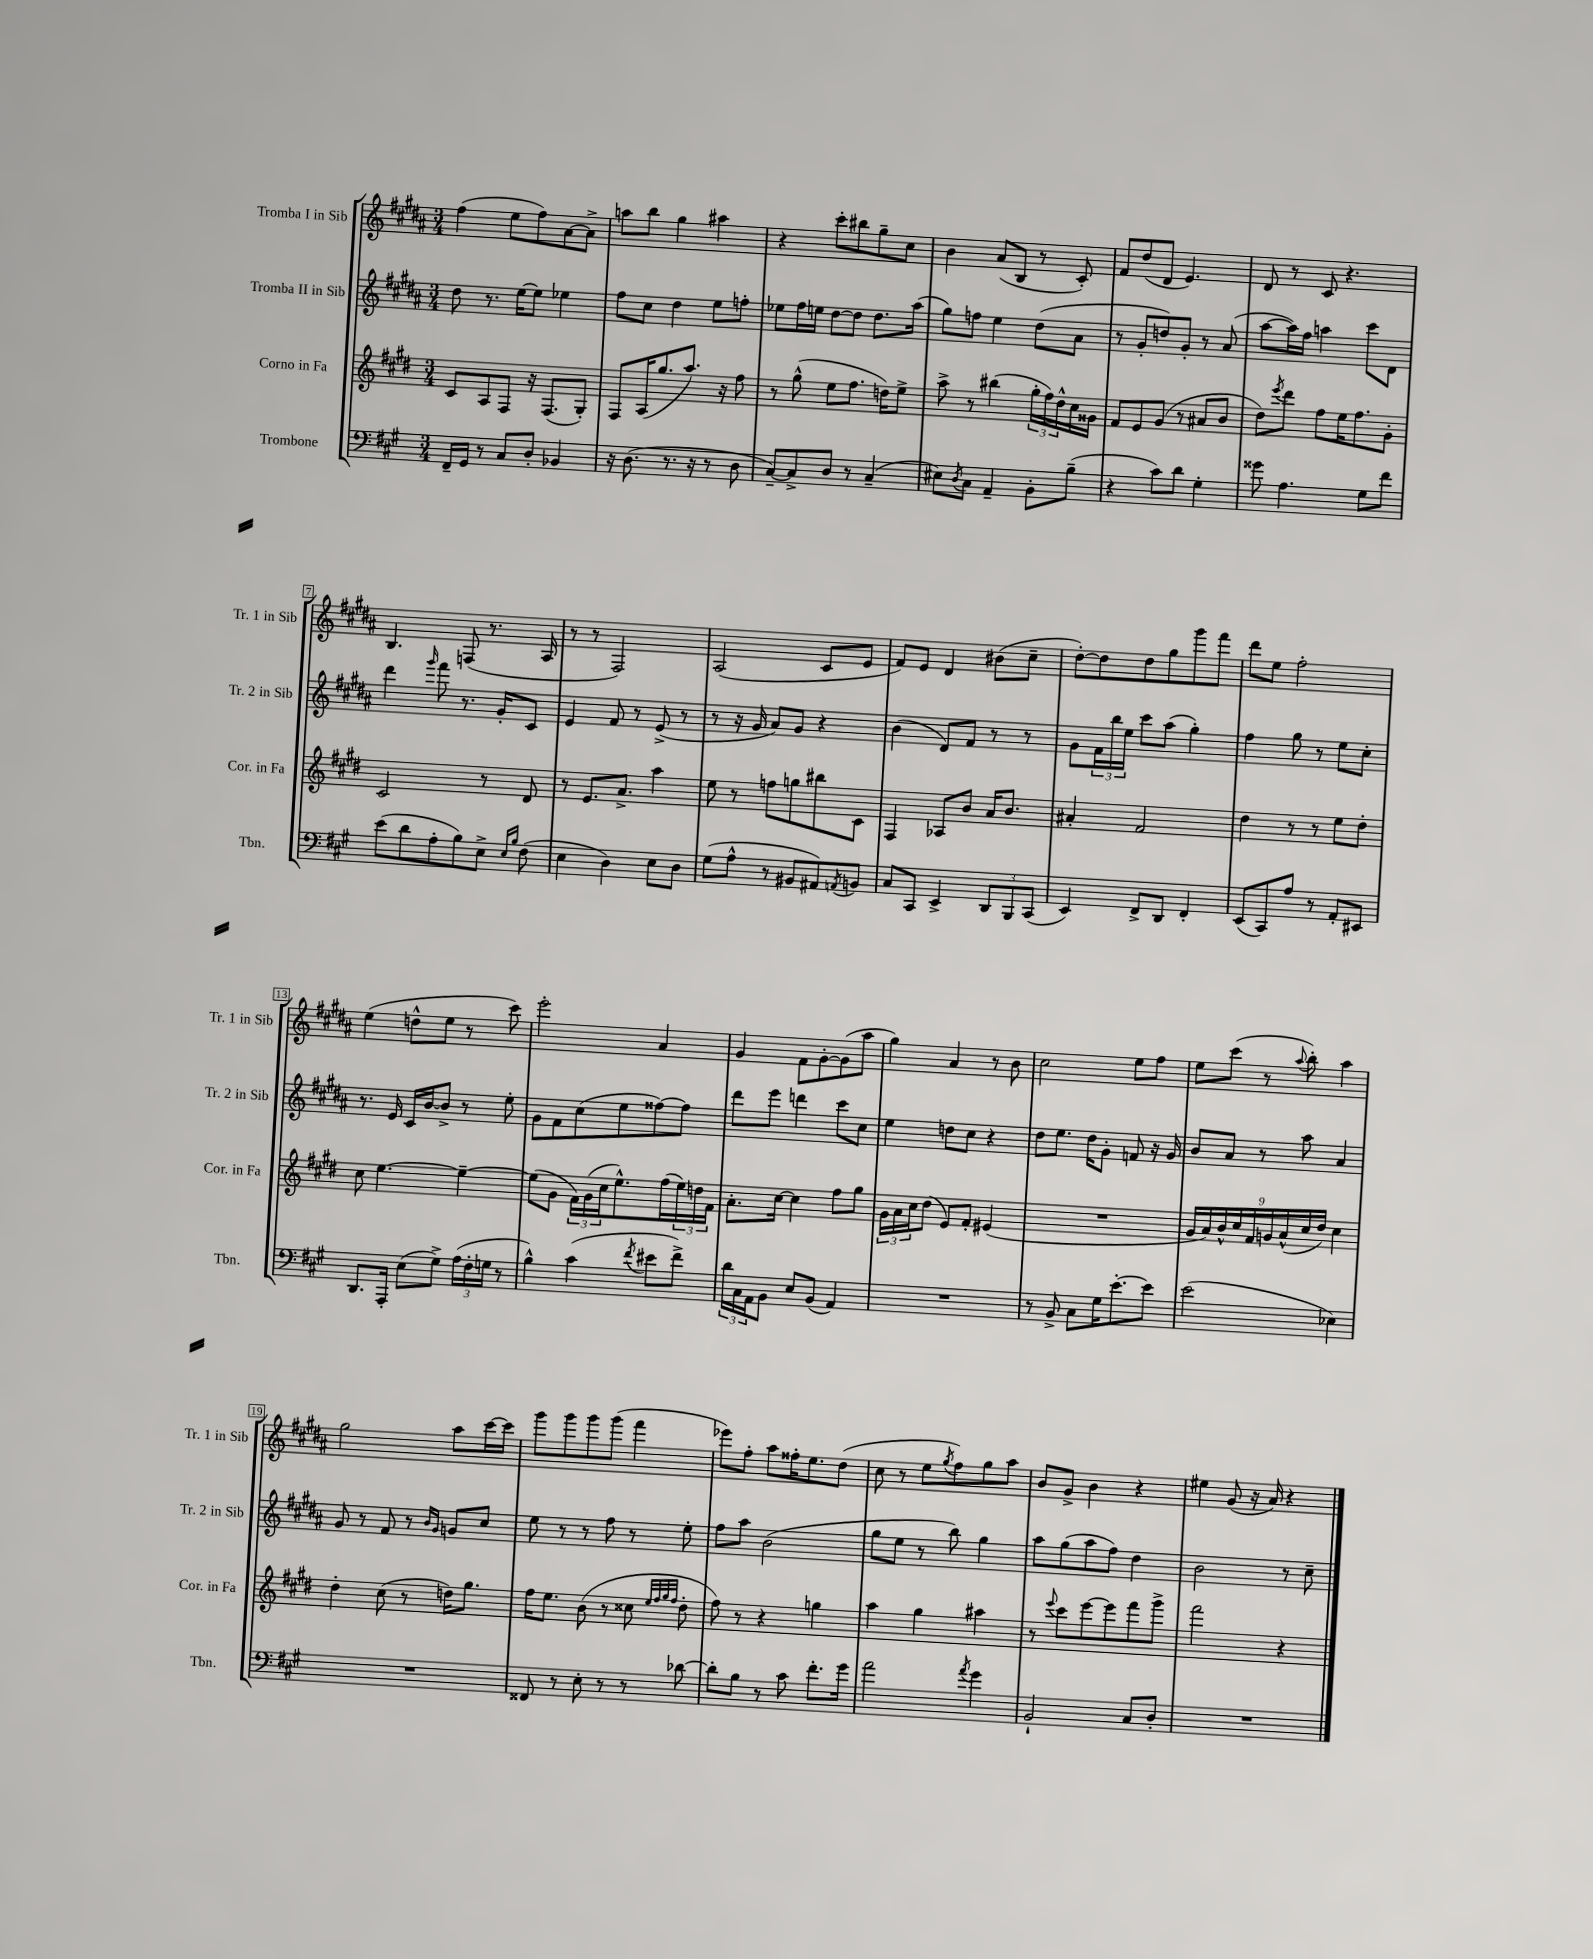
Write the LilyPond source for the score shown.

<<
\new StaffGroup <<
\new Staff = "s0" \with { instrumentName = "Tromba I in Sib" shortInstrumentName = "Tr. 1 in Sib" } {
    \clef treble \key b \major \numericTimeSignature \time 3/4
    fis''4( e''8 fis''8) ais'8~ ais'8-> |
    a''8 b''8 gis''4 ais''4 |
    r4 cis'''8-. bis''8 gis''8-- cis''8 |
    b'4 ais'8( b8 r8 cis'8-.) |
    fis'8 dis''8( dis'8 e'4.) |
    dis'8 r8 cis'8 r4. |
    b4. f8( r8. ais16 |
    r8 r8 fis2) |
    ais2( cis'8 e'8 |
    fis'8) e'8 dis'4 bis'8( cis''8-- |
    dis''8~-.) dis''8 dis''8 gis''8 gis'''8 fis'''8 |
    dis'''8 e''8 fis''2-. |
    e''4( d''8-^ e''8 r8 cis'''8) |
    e'''2-. ais'4 |
    gis'4 fis'8 gis'8~-. gis'8( ais''8 |
    gis''4) ais'4 r8 b'8 |
    cis''2 e''8 fis''8 |
    e''8 cis'''8( r8 \appoggiatura { ais''8 } b''8-.) ais''4 |
    gis''2 ais''8 cis'''16~ cis'''16 |
    gis'''8 gis'''8 gis'''8 gis'''8( fis'''4 |
    ees'''8) fis''8-. ais''8 fisis''16-. e''8. dis''8( |
    cis''8 r8 e''8 \acciaccatura { gis''8 } fis''8) gis''8 ais''8 |
    b'8 gis'8-> b'4 r4 |
    eis''4 gis'8( r16 ais'16) r4 \bar "|." |
}
\new Staff = "s1" \with { instrumentName = "Tromba II in Sib" shortInstrumentName = "Tr. 2 in Sib" } {
    \clef treble \key b \major \numericTimeSignature \time 3/4
    dis''8 r8. e''16~ e''8 ees''4 |
    fis''8 cis''8 dis''4 e''8 f''8-. |
    ees''8 fis''16 e''16 dis''8~ dis''8 dis''8. ais''16( |
    gis''8) f''8 e''4 dis''8( ais'8 |
    r8 gis'8-. d''8) gis'8-. r8 ais'8( |
    ais''8~ ais''16) fis''16 a''4 cis'''8 dis'8 |
    dis'''4 \grace { gis'''16 } fis'''8 r8. gis'16-. cis'8 |
    e'4 fis'8 r8 e'8->( r8 |
    r8 r16 gis'16 ais'8) gis'8 r4 |
    b'4( dis'8) fis'8 r8 r8 |
    gis'8 \tuplet 3/2 { fis'16 b''16 e''16 } cis'''8 ais''8( gis''4-.) |
    fis''4 gis''8 r8 e''8 cis''8-. |
    r8. e'16 cis'16 b'16~ b'8-> r8 e''8-. |
    gis'8 fis'8 cis''8( e''8 fisis''8~) fisis''8 |
    dis'''8 e'''8 d'''4 cis'''8 cis''8 |
    e''4 d''8 cis''8 r4 |
    dis''8 e''8. dis''16 gis'8-. f'8 r16 gis'16 |
    b'8 ais'8 r8 ais''8 ais'4 |
    gis'8 r8 fis'8 r8 \grace { b'16 gis'16 } g'8 cis''8 |
    e''8 r8 r8 fis''8 r8 e''8-. |
    fis''8 ais''8 b'2( |
    gis''8 e''8 r8 b''8) gis''4 |
    ais''8 gis''8( ais''8 fis''8) dis''4 |
    b'2 r8 cis''8-- \bar "|." |
}
\new Staff = "s2" \with { instrumentName = "Corno in Fa" shortInstrumentName = "Cor. in Fa" } {
    \clef treble \key e \major \numericTimeSignature \time 3/4
    cis'8 a8 fis8 r16 fis8.( gis8-.) |
    fis8 a16( gis''8. a''8.) r16 fis''8 |
    r8 gis''8-^( e''8 fis''8. d''16) e''8-> |
    a''8-> r8 bis''4( \tuplet 3/2 { gis''16-. fis''16) dis''16-^ } cis''16 gisis'16 |
    fis'8 e'8 gis'8( r8 ais'8 b'8 |
    dis''8) \acciaccatura { e'''8 } dis'''8 fis''8 e''16 fis''8. gis'8-. |
    cis'2 r8 dis'8 |
    r8 e'8. a'8.-> a''4 |
    e''8 r8 f''8 g''8 bis''8 cis'8 |
    fis4 aes8 b'8 a'16 b'8. |
    ais'4-. fis'2 |
    dis''4 r8 r8 e''8 dis''8-. |
    cis''8 e''4.~ e''4~-- |
    e''8( gis'8 \tuplet 3/2 { fis'16) gis'16( cis''16 } e''8.-^) fis''16( \tuplet 3/2 { e''16) d''16 fis'16 } |
    a'8.-. cis''16~ cis''4 fis''8 gis''8 |
    \tuplet 3/2 { gis'16 a'16 cis''16 } dis''8( e'8) fis'8-. eis'4( |
    R2. |
    \tuplet 9/8 { gis'16 a'16) b'16-^ cis''16 fis'16 g'16 a'16-^( cis''16 dis''16) } cis''4 |
    dis''4-. cis''8( r8 d''16) gis''8. |
    fis''16 e''8. b'8( r8 cisis''8 \grace { e''32 fis''32 gis''32 fis''32 } dis''8-. |
    fis''8) r8 r4 g''4 |
    a''4 gis''4 ais''4 |
    r8 \appoggiatura { e'''8 } cis'''8 e'''8~ e'''8 fis'''8 gis'''8-> |
    fis'''2 r4 \bar "|." |
}
\new Staff = "s3" \with { instrumentName = "Trombone" shortInstrumentName = "Tbn." } {
    \clef bass \key a \major \numericTimeSignature \time 3/4
    fis,16-- gis,16 r8 cis8 d8-. bes,4 |
    r16 d8.( r8. r16 r8 d8 |
    cis8~--) cis8-> d8 r8 cis4--( |
    eis8) \acciaccatura { d8 } cis8 a,4-- b,8-. b8--( |
    r4 cis'8) d'8 gis4-. |
    gisis'8 a4. gis8 fis'8 |
    e'8( d'8 a8-. b8) e8-> \grace { e16 b16 } fis8( |
    e4 d4) e8 d8 |
    gis8( a8-^ r8 bis,8 ais,8) \acciaccatura { a,8 } b,8 |
    cis8 cis,8 e,4-> \tuplet 3/2 { d,8 b,,8 cis,8( } |
    e,4) fis,8-> d,8 fis,4-. |
    e,8( cis,8) a8 r8 a,8-. eis,8 |
    d,8. a,,16-. e8( gis8->) \tuplet 3/2 { a16( fis16-. g16 } r8 |
    b4-^) cis'4( \acciaccatura { fis'8 } eis'8 fis'8->) |
    \tuplet 3/2 { d'16 cis16 a,16 } b,8 e8 b,8( a,4) |
    R2. |
    r8 b,8-> cis8 gis16 e'8.~-. e'8 |
    e'2( ees4) |
    R2. |
    fisis,8 r8 e8-. r8 r8 des'8~ |
    des'8-. b8 r8 cis'8 fis'8.-. gis'16 |
    a'2 \acciaccatura { a'8 } gis'4 |
    b,2-! cis8 d8-. |
    R2. \bar "|." |
}
>>
>>
\layout { \context { \Score \override BarNumber.stencil = #(make-stencil-boxer 0.1 0.3 ly:text-interface::print) } }
